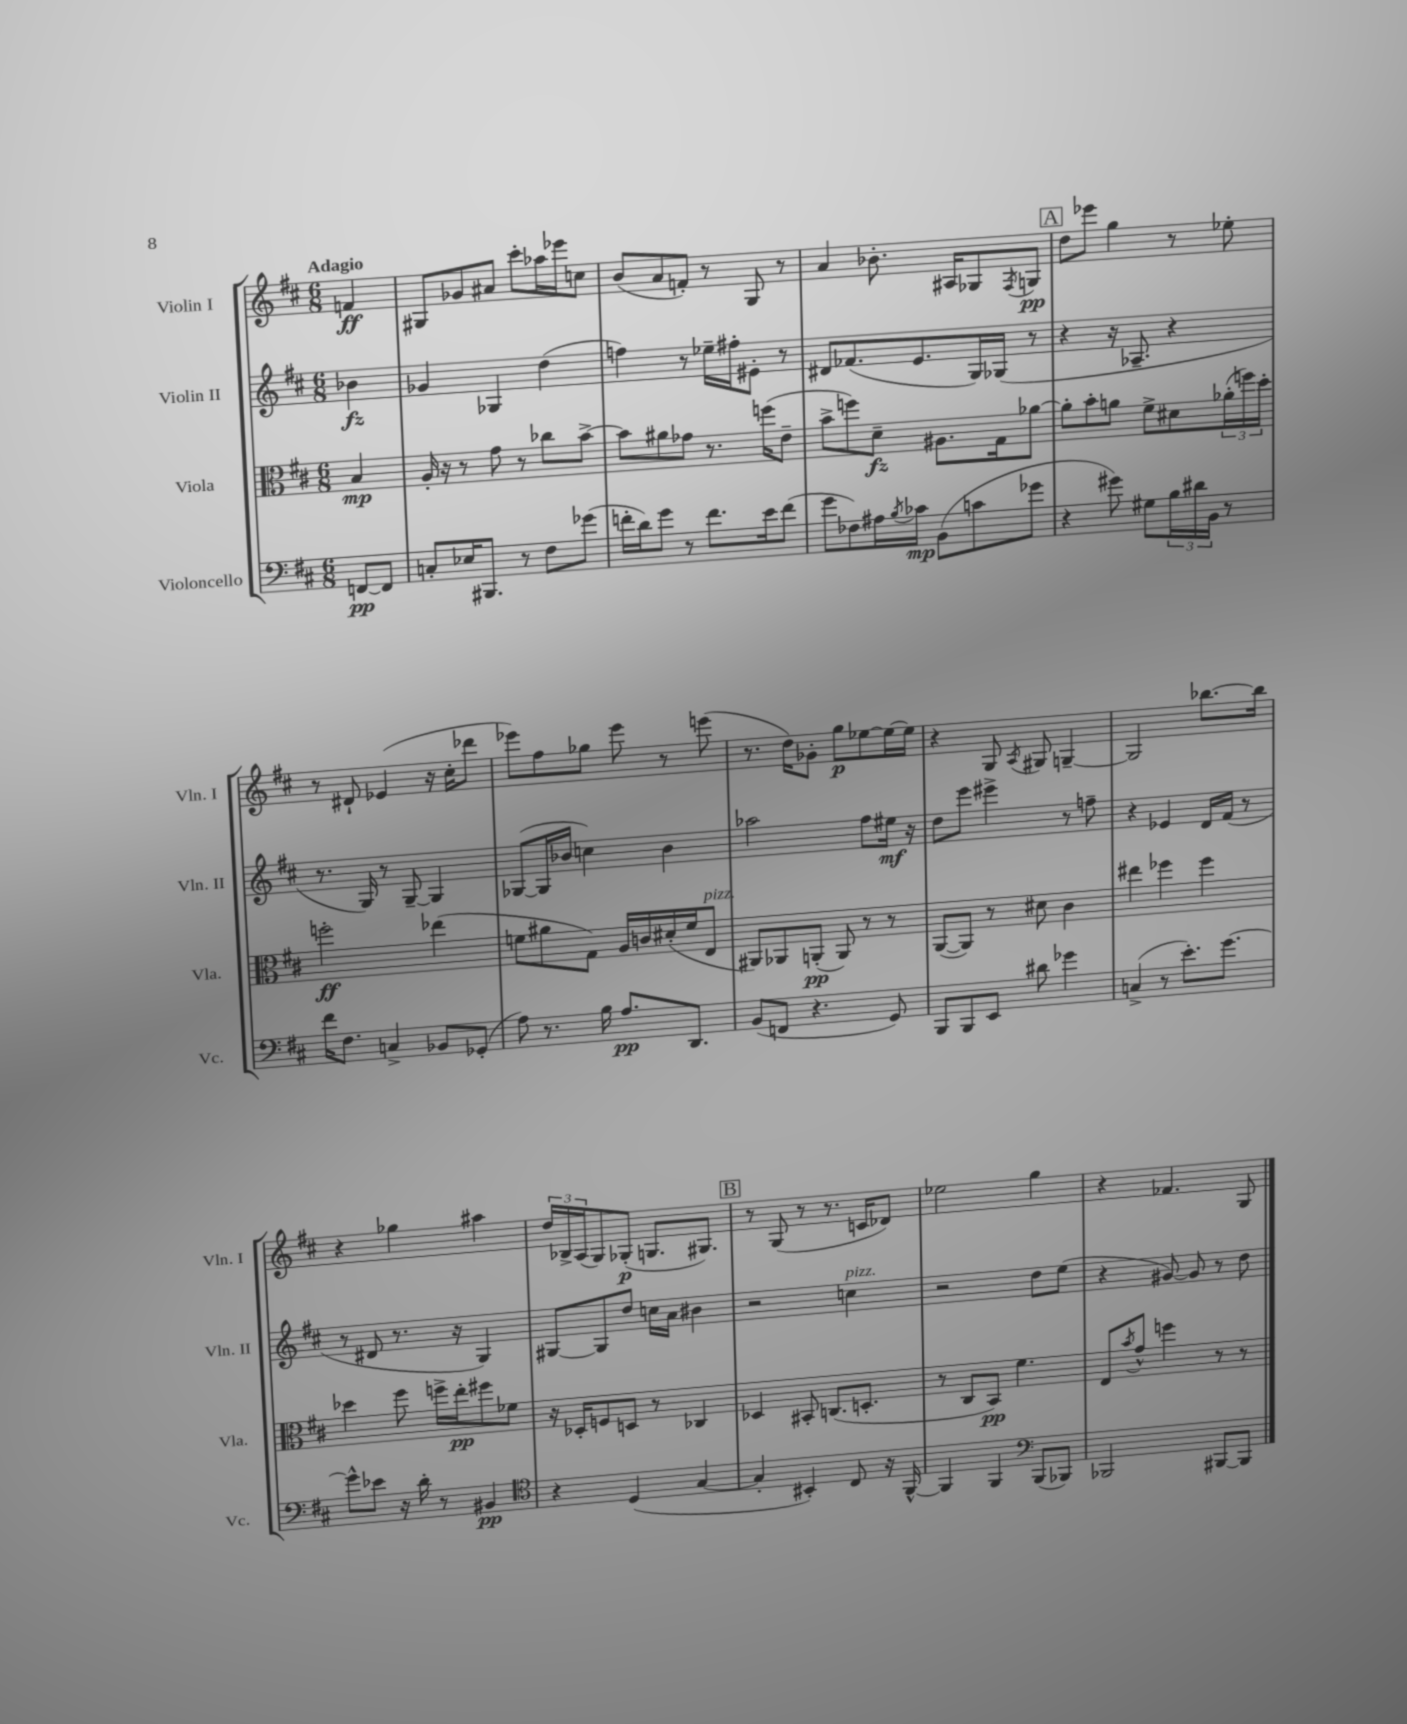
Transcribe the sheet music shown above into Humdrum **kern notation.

**kern	**kern	**kern	**kern
*staff4	*staff3	*staff2	*staff1
*clefF4	*clefC3	*clefG2	*clefG2
*k[f#c#]	*k[f#c#]	*k[f#c#]	*k[f#c#]
*M6/8	*M6/8	*M6/8	*M6/8
[8FF/L	4B/	4b-\	4f/
8FF/]J	.	.	.
=	=	=	=
8C'/L	16A'/	4g-/	8G#/L
.	16r	.	.
16E-/K	8r	.	8g-/
8.BBB#/J	.	.	.
.	8g\	4G-/	8a#/J
8r	8r	.	8ccc#'\L
8F#\L	8cc-\L	(4dd\	16aa-\L
.	.	.	16eee-\J
(8g-\J	[8b^\J	.	8cc\J
=	=	=	=
16f'\LL	8b\]L	4ff\)	(8b/L
16d\J)	.	.	.
8g\J	8a#\	.	8a/
8r	8g-\J	8r	8f'/J)
8.f\L	8.r	16ee-~\LL	8r
.	.	16ff#'\J	.
.	.	8e#'\J	8G/
16e\k	(16ff\LK	.	.
(8f\J	8e~\J	8r	8r
=	=	=	=
8g\L	8b^\L	8d#/L	4a/
8F-\)	8ff\)	(8.f-/	.
16A#\L	8d~\J	.	8.b-'\
8qB/	.	.	.
16c-\JJ	.	8.e/	.
(8BB\L	8.A#\L	.	.
.	.	.	16A#/LK
8c\	.	16G/L)	8G-/
.	16G\k	(16G-/JJ	.
.	.	.	8qF#/
8g-\J	[8a-\J	8r	8G/J
=	=	=	=
4r	8a-'\]L	4r	8dd\L
.	8b'\	.	8eee-\J
8g#\)	8a\J	16r	4gg\
.	.	8.A-~/	.
8G#\L	8f#^\L	.	.
24B\L	8d#\	4r	8r
24d#\	.	.	.
24BB\JJ	.	.	.
8r	(24a-'\L	.	8ee-'\
.	24ff\)	.	.
.	24dd'\JJ	.	.
=	=	=	=
16f#\LK	2ff'\	8.r	8r
8.F#\J	.	.	.
.	.	.	8d#`/
.	.	16G/)	.
4C^/	.	8r	(4e-/
.	.	[8G~/	.
8BB-/L	(4ee-\	4G/]	16r
.	.	.	16cc#'\LK
(8GG-'/J	.	.	8ddd-\J
=	=	=	=
8A\)	8f\L	([8G-/L	8eee-\L)
8.r	8a#\	16G-/]L	8ff#\
.	.	16b-/JJ	.
.	8G\J)	4cc\)	8gg-\J
16B\	.	.	.
8.A/L	16A/LL	.	8eee-\
.	16c/	.	.
.	(16d#'/	4b-\	8r
8.DD/J	16f/J	.	.
.	8E/J	.	(8eee\
=	=	=	=
(8BB/L	8AA#/L)	2aa-\	8.r
8FF/J	8AA-/	.	.
.	.	.	16dd\LK)
4.r	(8AA'/J	.	8g-'\J
.	8AA/)	.	8gg\L
.	8r	8ff#\L	[8ee-\
8GG/)	8r	16ee#\Jk	16ee-\_L
.	.	16r	16ee-\]JJ
=	=	=	=
8BBB/L	([8AA/L	8dd\L	4r
8BBB/	8AA/]J)	8eee\J	.
8EE/J	8r	4eee#^\	8G/
.	.	.	8qA/
8d#\	8d#\	.	8G#/
4g-\	4c#\	8r	[4G~/
.	.	8ff~\	.
=	=	=	=
(4C^/	4ee#\	4r	2G/]
8r	4ff-\	4e-/	.
8.e'\L)	.	.	.
.	4ff-\	16d/LL	[8.bb-\L
[8.g\J	.	(16f#/JJ	.
.	.	8r	.
.	.	.	16bb-\]Jk
=	=	=	=
8g^^\]L	4dd-\	8r	4r
8e-\J	.	8d#/	.
16r	8ff#\	8.r	4gg-\
16d'\	.	.	.
8r	16ff^\LL	.	.
.	16ee'\J	16r	.
4BB#/	8ff#\	4G/)	4aa#\
.	8f-\J	.	.
=	=	=	=
*clefC4	*	*	*
4r	16r	[8G#/L	24dd/LL
.	.	.	24B-^/
.	16D-'/LK	.	.
.	.	.	(24A/J
.	8F/	8G#/]	8G/)
(4D/	8D/J	8dd/J	(8G-'/J
.	8r	16cc\LL	8.G/L
.	.	16a\JJ	.
[4G/	4C-/	4b#\	.
.	.	.	8.G#/J)
=	=	=	=
4G'/]	4D-/	2r	8r
.	.	.	(8G/
4BB#'/)	8BB#'/	.	8r
.	(8.C/L	.	8.r
8C#/	.	4cc\	.
.	8.D'/J	.	16c/LK
16r	.	.	8d-/J)
[16FF#^^/	.	.	.
=	=	=	=
4FF#/]	8r	2r	2ee-\
.	8C#/L	.	.
4FF#/	8BB/J)	.	.
.	4.f#\	.	.
*clefF4	*	*	*
(8BBB/L	.	8dd\L	4gg\
8BBB-/J)	.	(8ee\J	.
=	=	=	=
2BBB-/	8E/L	4r	4r
.	8qb/	.	.
.	8g^^/J	.	.
.	4ff\	[8g#/)	4.f-/
.	.	8g#/]	.
[8BBB#/L	8r	8r	.
8BBB#/]J	8r	8dd\	8G/
==	==	==	==
*-	*-	*-	*-
